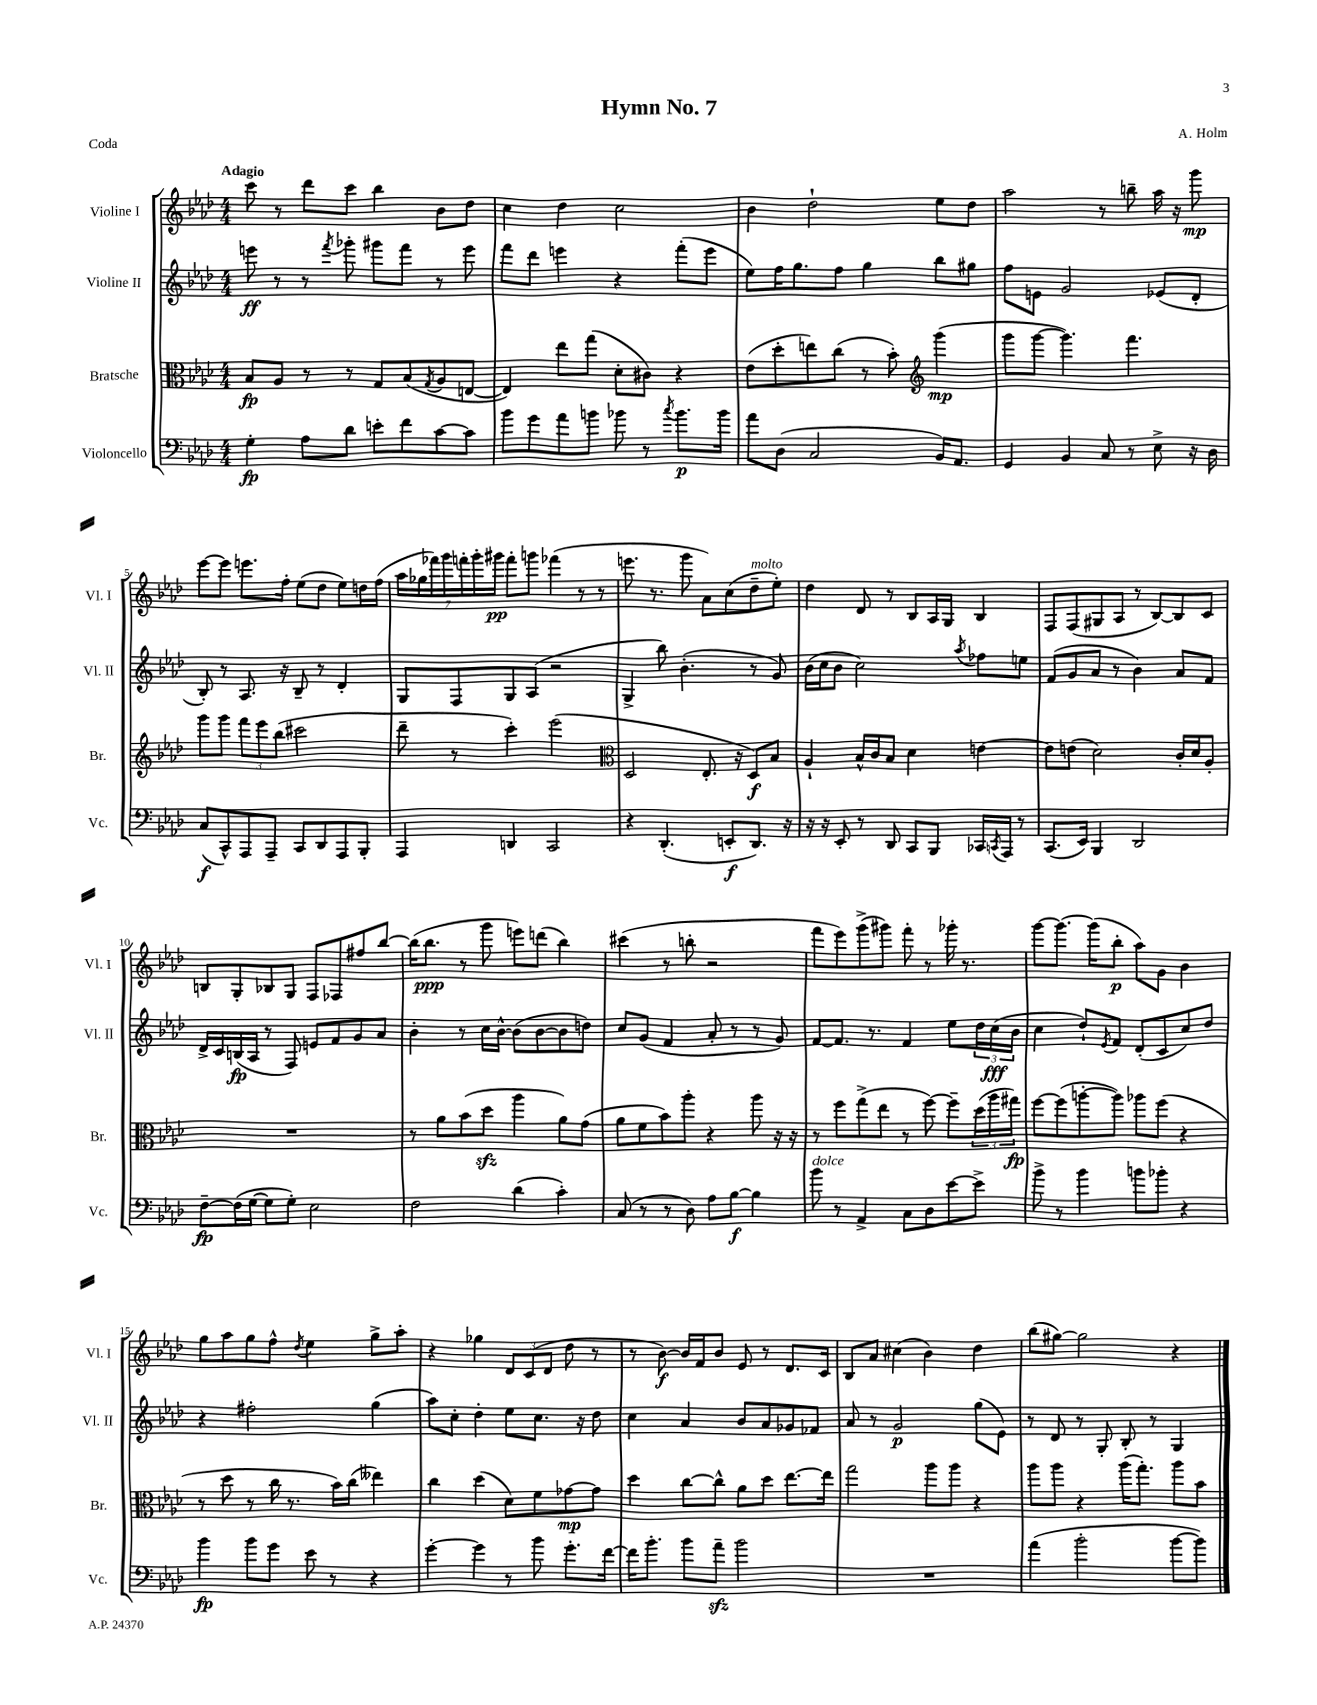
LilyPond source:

\header { title = "Hymn No. 7" composer = "A. Holm" piece = "Coda" }
<<
\new StaffGroup <<
\new Staff = "s0" \with { instrumentName = "Violine I" shortInstrumentName = "Vl. I" } {
    \clef treble \key aes \major \numericTimeSignature \time 4/4 \tempo "Adagio"
    c'''8 r8 des'''8 c'''8 bes''4 bes'8 des''8 |
    c''4 des''4 c''2 |
    bes'4 des''2-! ees''8 des''8 |
    aes''2 r8 b''8-- aes''16 r16 g'''8\mp |
    ees'''8~ ees'''8 e'''8. f''16-. ees''8( des''8 ees''8) d''16 f''16( |
    \tuplet 7/4 { aes''16 ges''16 fes'''16) g'''16 f'''16-. g'''16-. gis'''16\pp } f'''8-. g'''8 fes'''4( r8 r8 |
    e'''8. r8. g'''8 aes'8) c''8( des''8--^\markup { \italic "molto" } ees''8-.) |
    des''4 des'8 r8 bes8 aes16 g16 bes4 |
    f8 f8( gis8 aes8 r8 bes8~) bes8 c'8 |
    b8 g8-. bes8 g8 f8 fes8 fis''8 bes''8~ |
    bes''16( bes''8.\ppp r8 g'''8 e'''8) d'''8( bes''4) |
    cis'''4( r8 b''8-. r2 |
    f'''8 ees'''8) g'''8->( gis'''8) f'''8-. r8 ges'''16-. r8. |
    g'''8~ g'''8.~ g'''16( bes''8-.\p aes''8) g'8 bes'4 |
    g''8 aes''8 g''8 f''8-^ \acciaccatura { des''8 } ees''4 g''8-> aes''8-. |
    r4 ges''4 \tuplet 3/2 { des'8 c'8( des'8 } des''8 r8 |
    r8 bes'8~\f) bes'16 f'16 bes'8 ees'8 r8 des'8. c'16 |
    bes8 aes'8 cis''4( bes'4) des''4 |
    bes''8( gis''8~) gis''2 r4 \bar "|." |
}
\new Staff = "s1" \with { instrumentName = "Violine II" shortInstrumentName = "Vl. II" } {
    \clef treble \key aes \major \numericTimeSignature \time 4/4
    e'''8\ff r8 r8 \acciaccatura { f'''8 } ges'''8-. gis'''8 f'''8 r8 e'''8 |
    f'''8 des'''8 e'''4 r4 f'''8-.( e'''8 |
    ees''8) f''16 g''8. f''8 g''4 bes''8 gis''8 |
    f''8 e'8 g'2 ees'8( des'8-. |
    bes8-.) r8 aes8. r16 bes8-- r8 des'4-. |
    g8 f8 g8 aes8( r2 |
    g4-> bes''8) bes'4.-.( r8 g'8) |
    bes'16( c''16 bes'8 c''2) \acciaccatura { aes''8 } fes''8 e''8 |
    f'8( g'8 aes'8 r8 bes'4) aes'8 f'8 |
    des'16-> c'16 b16\fp( aes16 r8 f8) e'8 f'8 g'8 aes'8 |
    bes'4-. r8 c''16 bes'16~-^ bes'8( bes'8~ bes'8 d''8) |
    c''8 g'8( f'4 aes'8-. r8 r8 g'8) |
    f'8~ f'8. r8. f'4 ees''8 \tuplet 3/2 { des''16 c''16\fff( bes'16 } |
    c''4 des''8-!) \acciaccatura { ees'8 } f'8 des'8-.( c'8 c''8) des''8 |
    r4 fis''2-. g''4( |
    aes''8) c''8-. des''4-. ees''8 c''8. r16 des''8 |
    c''4 aes'4 bes'8 aes'8 ges'8 fes'8 |
    aes'8 r8 g'2\p g''8( ees'8) |
    r8 des'8 r8 g8-. bes8-. r8 g4 \bar "|." |
}
\new Staff = "s2" \with { instrumentName = "Bratsche" shortInstrumentName = "Br." } {
    \clef alto \key aes \major \numericTimeSignature \time 4/4
    bes8\fp aes8 r8 r8 g8 bes8( \acciaccatura { g8 } aes8 e8~ |
    e4) ees''8 g''8( des'8-. cis'8) r4 |
    ees'8( des''8-. e''8) c''8( r8 bes'8-.) \clef treble g'''4\mp( |
    g'''8 g'''8~ g'''4.) f'''4. |
    g'''8 g'''8 \tuplet 3/2 { f'''8 ees'''8 bes''8( } cis'''2 |
    des'''8-- r8 c'''4-.) ees'''2( |
    \clef alto des2 ees8.-. r16 des8\f) bes8 |
    aes4-! bes16-^ c'16 bes8 des'4 e'4~ |
    e'8 e'8( des'2) c'16-. des'16 aes8-. |
    R1 |
    r8 aes'8 bes'8( des''8\sfz aes''4 aes'8) g'8( |
    aes'8 f'8 bes'8) aes''8-. r4 aes''8 r16 r16 |
    r8 f''8 g''8->( ees''8 r8 f''8~) f''8-- \tuplet 3/2 { des''16( aes''16 gis''16\fp) } |
    f''8~ f''8( a''8~-. a''8) aes''8 f''8( r4 |
    r8 des''8 r8 c''16 r8. bes'16) c''16( eeses''4) |
    c''4 des''4( des'8) f'8 ges'8~\mp ges'8 |
    des''4 c''8~ c''8-^ aes'8 des''8 ees''8.~ ees''16 |
    g''2 aes''8 aes''8 r4 |
    aes''8 aes''8 r4 aes''16( g''8.-.) aes''8 bes'8 \bar "|." |
}
\new Staff = "s3" \with { instrumentName = "Violoncello" shortInstrumentName = "Vc." } {
    \clef bass \key aes \major \numericTimeSignature \time 4/4
    g4-.\fp aes8 des'8 e'8-. f'8 c'8~ c'8 |
    bes'8 g'8 aes'8 b'8 bes'8 r8 \acciaccatura { c''8 } bes'8.\p bes'16 |
    aes'8 des8( c2 bes,16) aes,8. |
    g,4 bes,4 c8 r8 ees8-> r16 des16 |
    c8\f( c,8-^) aes,,8 aes,,8-- c,8 des,8 aes,,8 bes,,8-. |
    aes,,4 d,4 c,2 |
    r4 des,4.-.( e,8-.\f des,8.) r16 |
    r16 r16 ees,8-. r8 des,8 c,8 bes,,8 ces,16 \acciaccatura { c,8 } aes,,16 r8 |
    c,8.( ees,16) bes,,4 des,2 |
    f8~--\fp f16( g16~ g8 g8-.) ees2 |
    f2 des'4( c'4-.) |
    c8( r8 r8 des8) aes8 bes8~\f bes4 |
    bes'8^\markup { \italic "dolce" } r8 aes,4-> c8 des8 ees'8~ ees'8-> |
    bes'8-> r8 bes'4 b'8 bes'8-. r4 |
    bes'4\fp bes'8 g'8 ees'8 r8 r4 |
    g'4~-. g'4 r8 bes'8 g'8.-. f'16~ |
    f'16 bes'8.-. bes'8 aes'8--\sfz bes'2 |
    R1 |
    aes'4( bes'2-. bes'8~ bes'8) \bar "|." |
}
>>
>>
